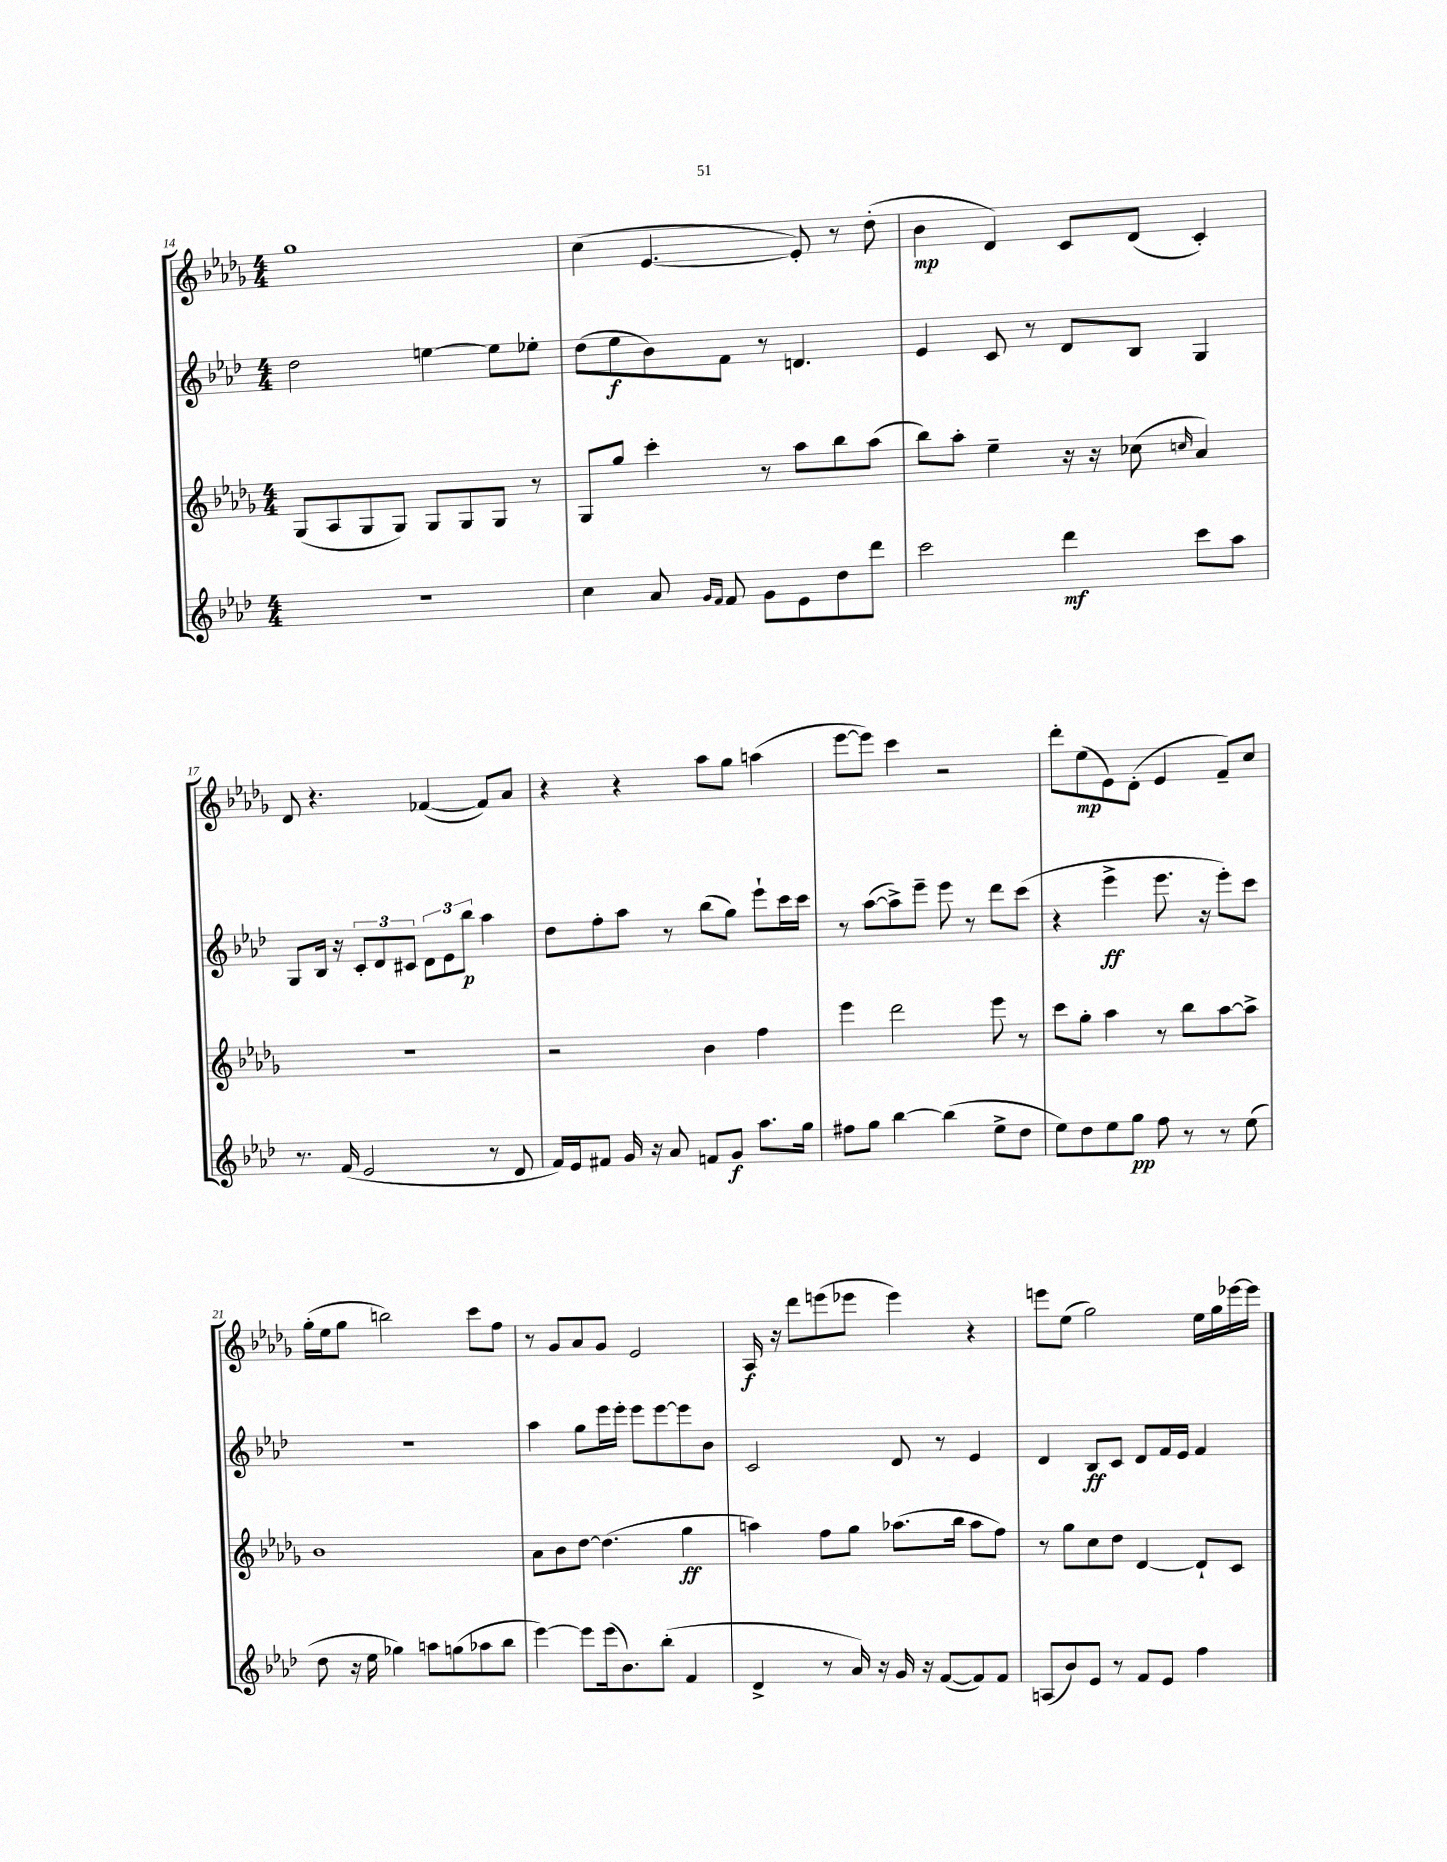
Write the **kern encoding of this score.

**kern	**kern	**kern	**kern
*staff4	*staff3	*staff2	*staff1
*clefG2	*clefG2	*clefG2	*clefG2
*k[b-e-a-d-]	*k[b-e-a-d-g-]	*k[b-e-a-d-]	*k[b-e-a-d-g-]
*M4/4	*M4/4	*M4/4	*M4/4
1r	(8G-	2dd-	1gg-
.	8A-	.	.
.	8G-	.	.
.	8G-)	.	.
.	8G-	[4ee	.
.	8G-	.	.
.	8G-	8ee]	.
.	8r	8ee-'	.
=	=	=	=
4cc	8G-	(8dd-	(4cc
.	8gg-	8ee-	.
8a-	4ccc'	8b-)	[4.e-
16qqg	.	.	.
16qqf	.	.	.
8f	.	8f	.
8g	8r	8r	.
8e-	8aa-	4.d	8e-'])
8dd-	8bb-	.	8r
8ddd-	(8aa-	.	(8dd-'
=	=	=	=
2ccc	8bb-)	4e-	4b-
.	8aa-'	.	.
.	4ee-~	8c	4d-)
.	.	8r	.
4ddd-	16r	8d-	8c
.	16r	.	.
.	(8cc-	8B-	(8d-
.	16qqcc	.	.
8ccc	4a-)	4G	4c')
8aa-	.	.	.
=	=	=	=
8.r	1r	8G	8d-
.	.	16B-	4.r
(16f	.	16r	.
2e-	.	12c'	.
.	.	12d-	.
.	.	12c#	.
.	.	12d-	([4f-
.	.	12e-	.
.	.	12bb-	.
8r	.	4aa-	8f-])
8d-	.	.	8a-
=	=	=	=
16f)	2r	8dd-	4r
16e-	.	.	.
8f#	.	8ff'	.
16g	.	8aa-	4r
16r	.	.	.
8a-	.	8r	.
8f	4b-	(8bb-	8aa-
8g	.	8gg)	8gg-
8.aa-	4ff	8eee-`	(4aa
.	.	16ccc	.
16gg	.	16ccc	.
=	=	=	=
8ff#	4eee-	8r	[8eee-
8gg	.	([8aa-	8eee-])
[4bb-	2ddd-	8aa-^])	4ccc
.	.	8eee-~	.
(4bb-]	.	8eee-	2r
.	.	8r	.
8ee-^	8eee-	8ddd-	.
8dd-	8r	(8ccc	.
=	=	=	=
8ee-)	8ccc	4r	8ddd-'
8dd-	8gg-'	.	(8ee-
8ee-	4aa-	4eee-^	8e-)
8gg	.	.	(8d-'
8ff	8r	8.eee-	4e-
8r	8bb-	.	.
.	.	16r	.
8r	[8aa-	8eee-')	8f~)
(8ee-	8aa-^]	8ccc	8cc
=	=	=	=
8dd-	1b-	1r	(16gg-'
.	.	.	16ee-
16r	.	.	8gg-
16ee-	.	.	.
4gg-)	.	.	2bb)
8aa	.	.	.
(8gg	.	.	.
8aa-	.	.	8ccc
8bb-	.	.	8ff
=	=	=	=
[4eee-)	8a-	4aa-	8r
.	8b-	.	8g-
8eee-]	[8dd-	8gg	8a-
(16eee-	(4.dd-]	16eee-	8g-
8.b-)	.	16eee-'	.
.	.	8eee-	2e-
(8bb-'	.	[8eee-	.
4f	4gg-	8eee-]	.
.	.	8b-	.
=	=	=	=
4d-^	4aa)	2c	16A-
.	.	.	16r
.	.	.	8ddd-
8r	8ff	.	(8eee
16a-)	8gg-	.	8eee-
16r	.	.	.
16g	(8.aa-	8d-	4eee-)
16r	.	.	.
([8f	.	8r	.
.	16bb-	.	.
8f])	8aa-	4e-	4r
8f	8ff)	.	.
=	=	=	=
(8A	8r	4d-	8eee
8b-)	8gg-	.	(8ee-
8e-	8cc	8B-	2gg-)
8r	8dd-	8c	.
8f	[4d-	8d-	.
8e-	.	16f	.
.	.	16e-	.
4ff	8d-`]	4f	16ee-
.	.	.	16gg-
.	8c	.	[16eee-
.	.	.	16eee-]
==	==	==	==
*-	*-	*-	*-
